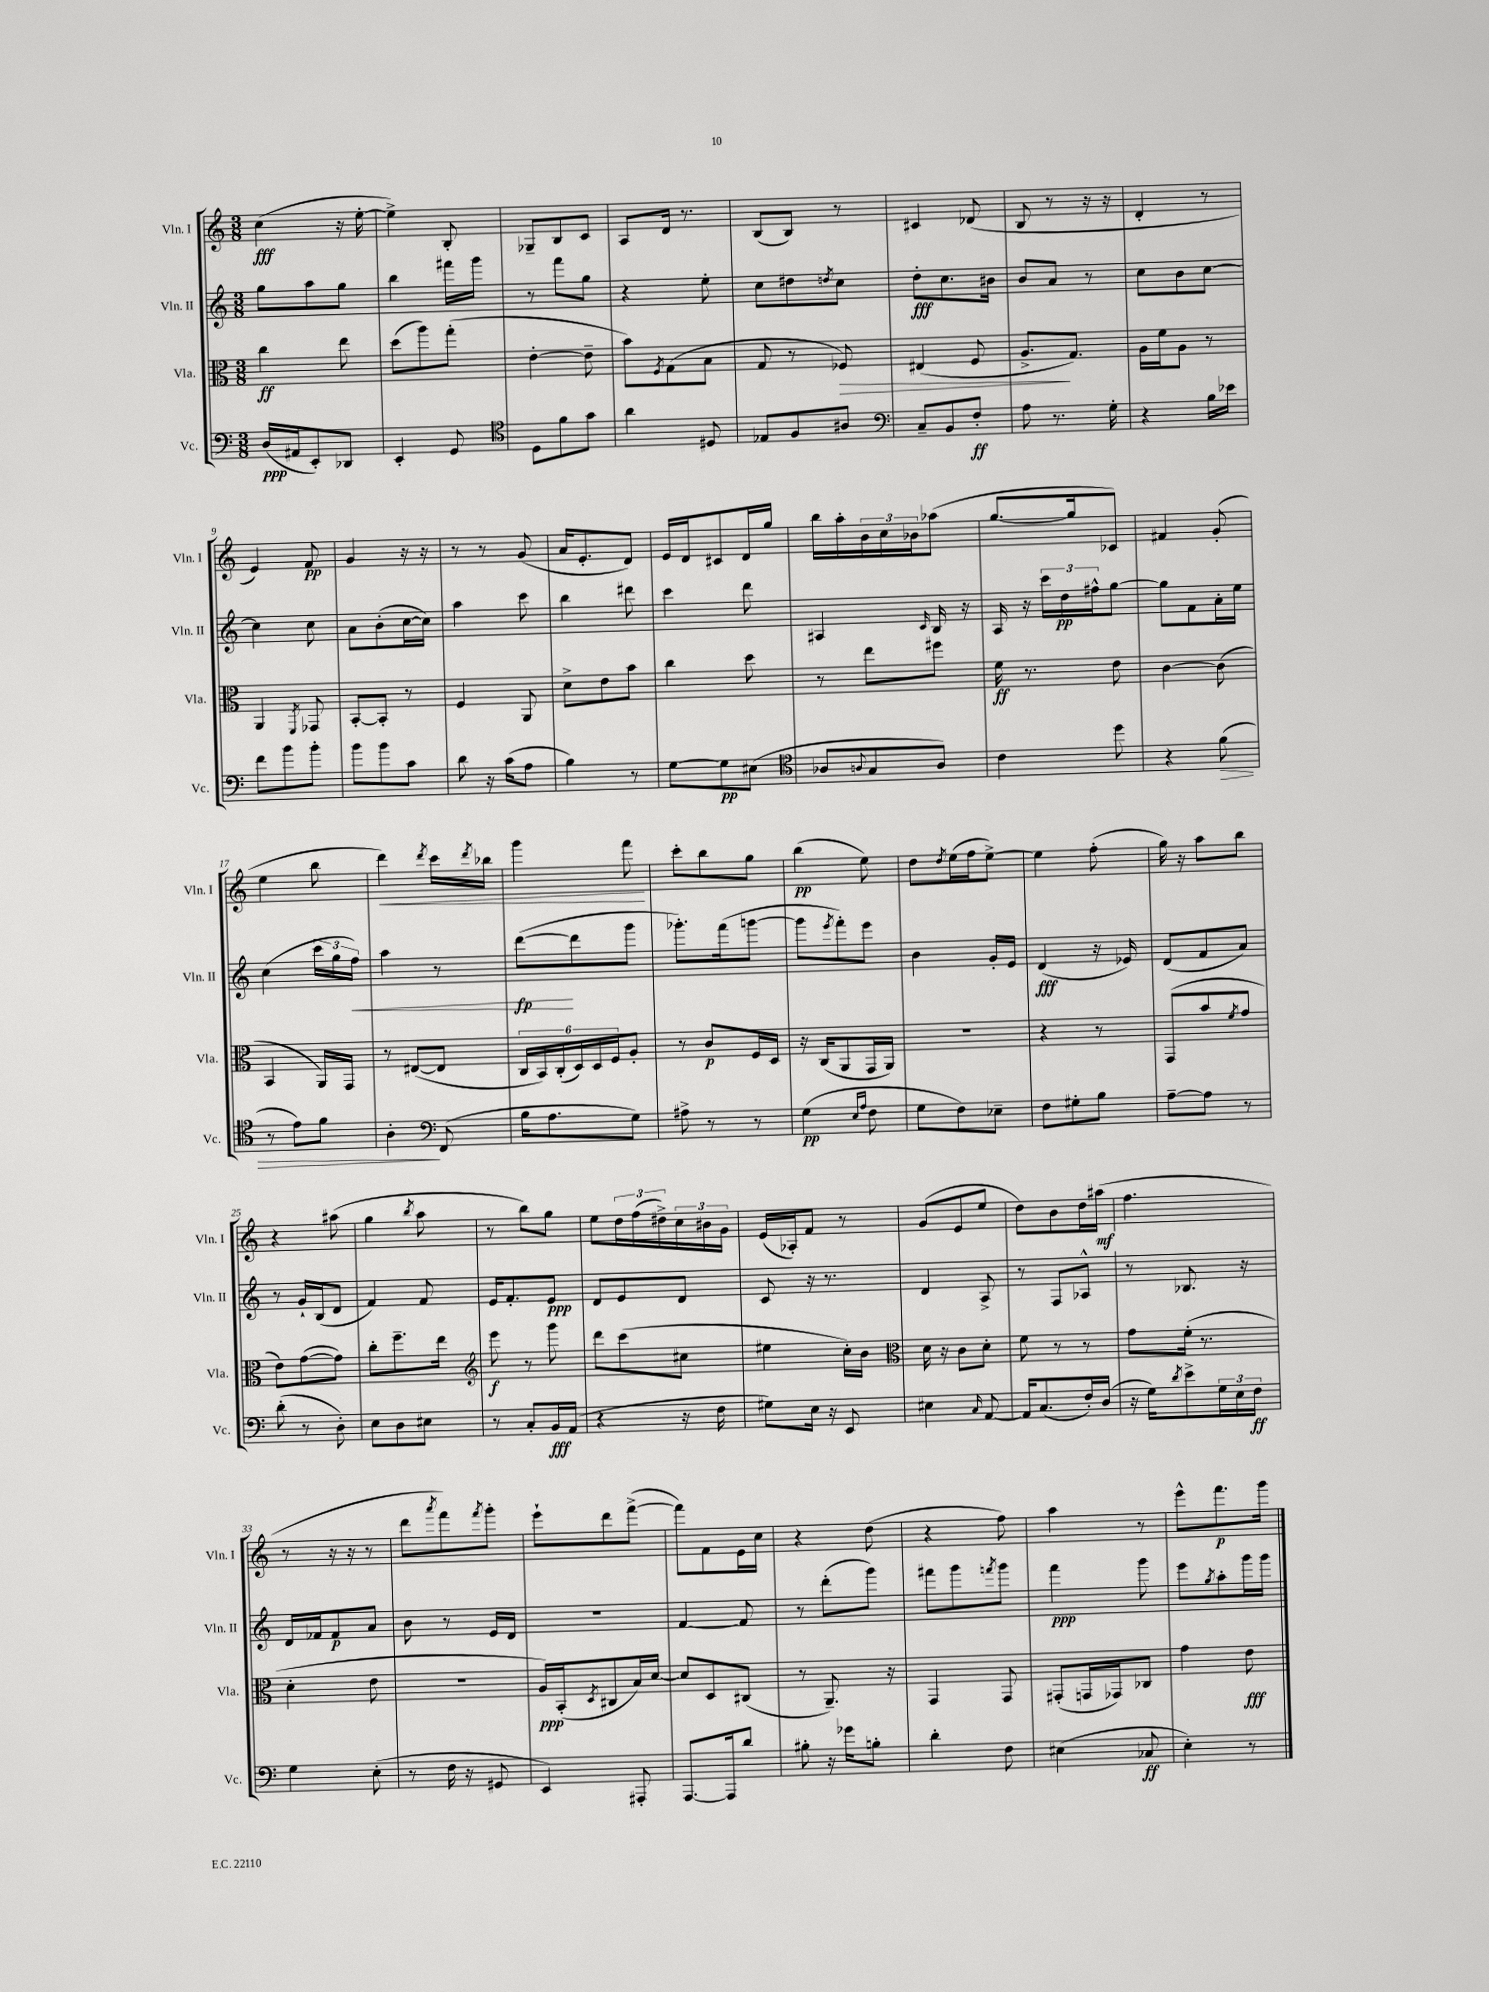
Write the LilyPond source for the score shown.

<<
\new StaffGroup <<
\new Staff = "s0" \with { instrumentName = "Vln. I" shortInstrumentName = "Vln. I" } {
    \clef treble \key c \major \numericTimeSignature \time 3/8
    c''4\fff( r16 e''16~-. |
    e''4->) b8-. |
    ges8-- b8 c'8 |
    a8 d'16 r8. |
    b8( b8) r8 |
    cis'4 des'8( |
    b8 r8 r16 r16 |
    d'4-. r8 |
    e'4) f'8\pp |
    g'4 r16 r16 |
    r8 r8 g'8( |
    a'16 e'8.-. d'8) |
    e'16 d'16 cis'8 d'16 g''16 |
    b''16 a''16-. \tuplet 3/2 { b'16 c''16 bes'16 } aes''8( |
    g''8.~ g''16 ces'8) |
    fis'4 g'8-.( |
    e''4 b''8 |
    d'''4\<) \acciaccatura { d'''8 } c'''16 \acciaccatura { d'''8 } bes''16 |
    g'''4 f'''8\! |
    c'''8-. b''8 g''8 |
    b''4\pp( e''8) |
    d''8 \acciaccatura { d''8 } e''16( f''16 e''8~->) |
    e''4 f''8-.( |
    g''16) r16 a''8 b''8 |
    r4 ais''8( |
    g''4 \acciaccatura { b''8 } a''8 |
    r8 b''8) g''8 |
    e''8 \tuplet 3/2 { d''16 f''16( dis''16->) } \tuplet 3/2 { c''16 bis'16 g'16 } |
    e'16( aes16-.) f'8 r8 |
    g'8( e'8 e''8 |
    d''8) b'8 d''16 ais''16\mf( |
    f''4. |
    r8 r16 r16 r8 |
    d'''8 \acciaccatura { a'''8 } f'''8) \acciaccatura { f'''8 } g'''8-. |
    e'''8-! d'''8 f'''8~->( |
    f'''8) f'8 e'16 c''16 |
    r4 d''8( |
    r4 f''8) |
    a''4 r8 |
    e'''8-^ f'''8.\p g'''16 \bar "|." |
}
\new Staff = "s1" \with { instrumentName = "Vln. II" shortInstrumentName = "Vln. II" } {
    \clef treble \key c \major \numericTimeSignature \time 3/8
    g''8 a''8 g''8 |
    b''4 fis'''16 g'''16 |
    r8 f'''8 g''8 |
    r4 e''8-. |
    c''8 dis''8 \acciaccatura { d''8 } c''8 |
    d''8-.\fff c''8. bis'16 |
    b'8 a'8 r8 |
    c''8 b'8 c''8~ |
    c''4 c''8 |
    a'8 b'8-.( c''16~ c''16) |
    a''4 c'''8 |
    b''4 dis'''8 |
    c'''4 d'''8 |
    ais4 \grace { c'16 } b16 r16 |
    a16 r16 \tuplet 3/2 { c'''16 d''16\pp fis''16-^ } g''8~ |
    g''8 f'8 a'16-. e''16 |
    c''4( \tuplet 3/2 { c'''16 g''16 f''16\<) } |
    a''4 r8 |
    d'''8~\fp\!( d'''8 g'''8 |
    ges'''8.-.) f'''16( g'''8~ |
    g'''8 \acciaccatura { e'''8 } f'''8-.) e'''8 |
    b'4 g'16-. e'16 |
    d'4\fff( r16 ees'16) |
    d'8( f'8 a'8) |
    r8 g'16-! b16( d'8 |
    f'4) f'8 |
    e'16 f'8.-. e'8\ppp |
    d'8 e'8 d'8 |
    c'8 r16 r8. |
    d'4 a8-> |
    r8 f8 aes8-^ |
    r8 bes8. r16 |
    d'16 fes'16 fes'8\p a'8 |
    b'8 r8 e'16 d'16 |
    R4. |
    f'4~ f'8 |
    r8 d'''8-.( g'''8) |
    fis'''8 g'''8 \acciaccatura { f'''8 } g'''8 |
    f'''4\ppp g'''8 |
    e'''8 \acciaccatura { g''8 } a''8-. g'''16 g'''16 \bar "|." |
}
\new Staff = "s2" \with { instrumentName = "Vla." shortInstrumentName = "Vla." } {
    \clef alto \key c \major \numericTimeSignature \time 3/8
    c''4\ff e''8 |
    d''8( a''8) g''8-.( |
    e'4~-. e'8-- |
    b'8) \acciaccatura { f8 } g8( b8 |
    g8 r8 fes8\>) |
    eis4( f8 |
    a8.->\! g8.) |
    a16 f'16 a8 r8 |
    a,4 \acciaccatura { f,8 } ges,8 |
    b,8~-. b,8-. r8 |
    f4 a,8 |
    d'8-> e'8 b'8 |
    c''4 d''8 |
    r8 e''8 fis''8 |
    f'16\ff r8. e'8 |
    c'4~ c'8( |
    b,4 a,16) g,16 |
    r8 eis8~( eis8 |
    \tuplet 6/4 { c16 b,16) c16-.( d16) d16 f16 } a8-. |
    r8 c'8\p f16 d16 |
    r16 c16( a,8 g,16 a,16) |
    R4. |
    r4 r8 |
    g,8( b'8 \acciaccatura { f'8 } g'8 |
    e'8) g'8~( g'8) |
    c''8-. f''8.-- e''16 |
    \clef treble e'''8\f r8 g'''8 |
    d'''8 c'''8( cis''8 |
    eis''4 c''16-.) b'16 |
    \clef alto d'16 r16 c'8 d'8-. |
    f'8 r8 r8 |
    g'8 f'16-.( r8. |
    d'4-. e'8 |
    R4. |
    a16\ppp) b,16-.( \acciaccatura { d8 } cis8 b16) d'16~ |
    d'8 d8 cis8( |
    r8 a,8.--) r16 |
    g,4 g,8 |
    gis,8-.( g,16 ges,16) ces8 |
    g'4 e'8\fff \bar "|." |
}
\new Staff = "s3" \with { instrumentName = "Vc." shortInstrumentName = "Vc." } {
    \clef bass \key c \major \numericTimeSignature \time 3/8
    d16\ppp( ais,16 e,8-.) des,8 |
    e,4-. g,8 |
    \clef tenor d8 f'8 g'8 |
    a'4 dis8 |
    ees8 f8 ais8 |
    \clef bass c8-- b,8 f8-.\ff |
    a8 r8. g16-. |
    r4 b16 ees'16 |
    f'8 b'8 b'8-. |
    b'8 b'8 c'8 |
    d'8 r16 c'16( a8 |
    b4) r8 |
    g8~ g8\pp eis8( |
    \clef tenor aes8 \appoggiatura { a8 } g8 a8) |
    c'4 d''8 |
    r4 f'8\>( |
    r8 e'8) f'8 |
    a4-.\! \clef bass f,8( |
    b16 a8. g8) |
    ais8-> r8 r8 |
    g4\pp( \grace { e16 a16 } f8 |
    g8 f8) ees8-- |
    f8 gis8-. b8 |
    a8~-- a8 r8 |
    d'8-.( r8 d8-.) |
    e8 d8 eis8 |
    r8 c8-. b,16\fff a,16( |
    r4 r16 f16 |
    gis8) e16 r16 e,8 |
    eis4 \grace { c16 } a,8~ |
    a,16 c8.( f16-.) d16( |
    r16 g16) \acciaccatura { d'8 } e'8-> \tuplet 3/2 { g16 e16 f16\ff } |
    g4 e8-.( |
    r8 f16 r16 gis,8 |
    e,4) ais,,8-. |
    a,,8.~ a,,16 d'8 |
    bis8-. r16 ges'16 b8-. |
    d'4-. f8 |
    eis4( ces8\ff |
    e4-.) r8 \bar "|." |
}
>>
>>
